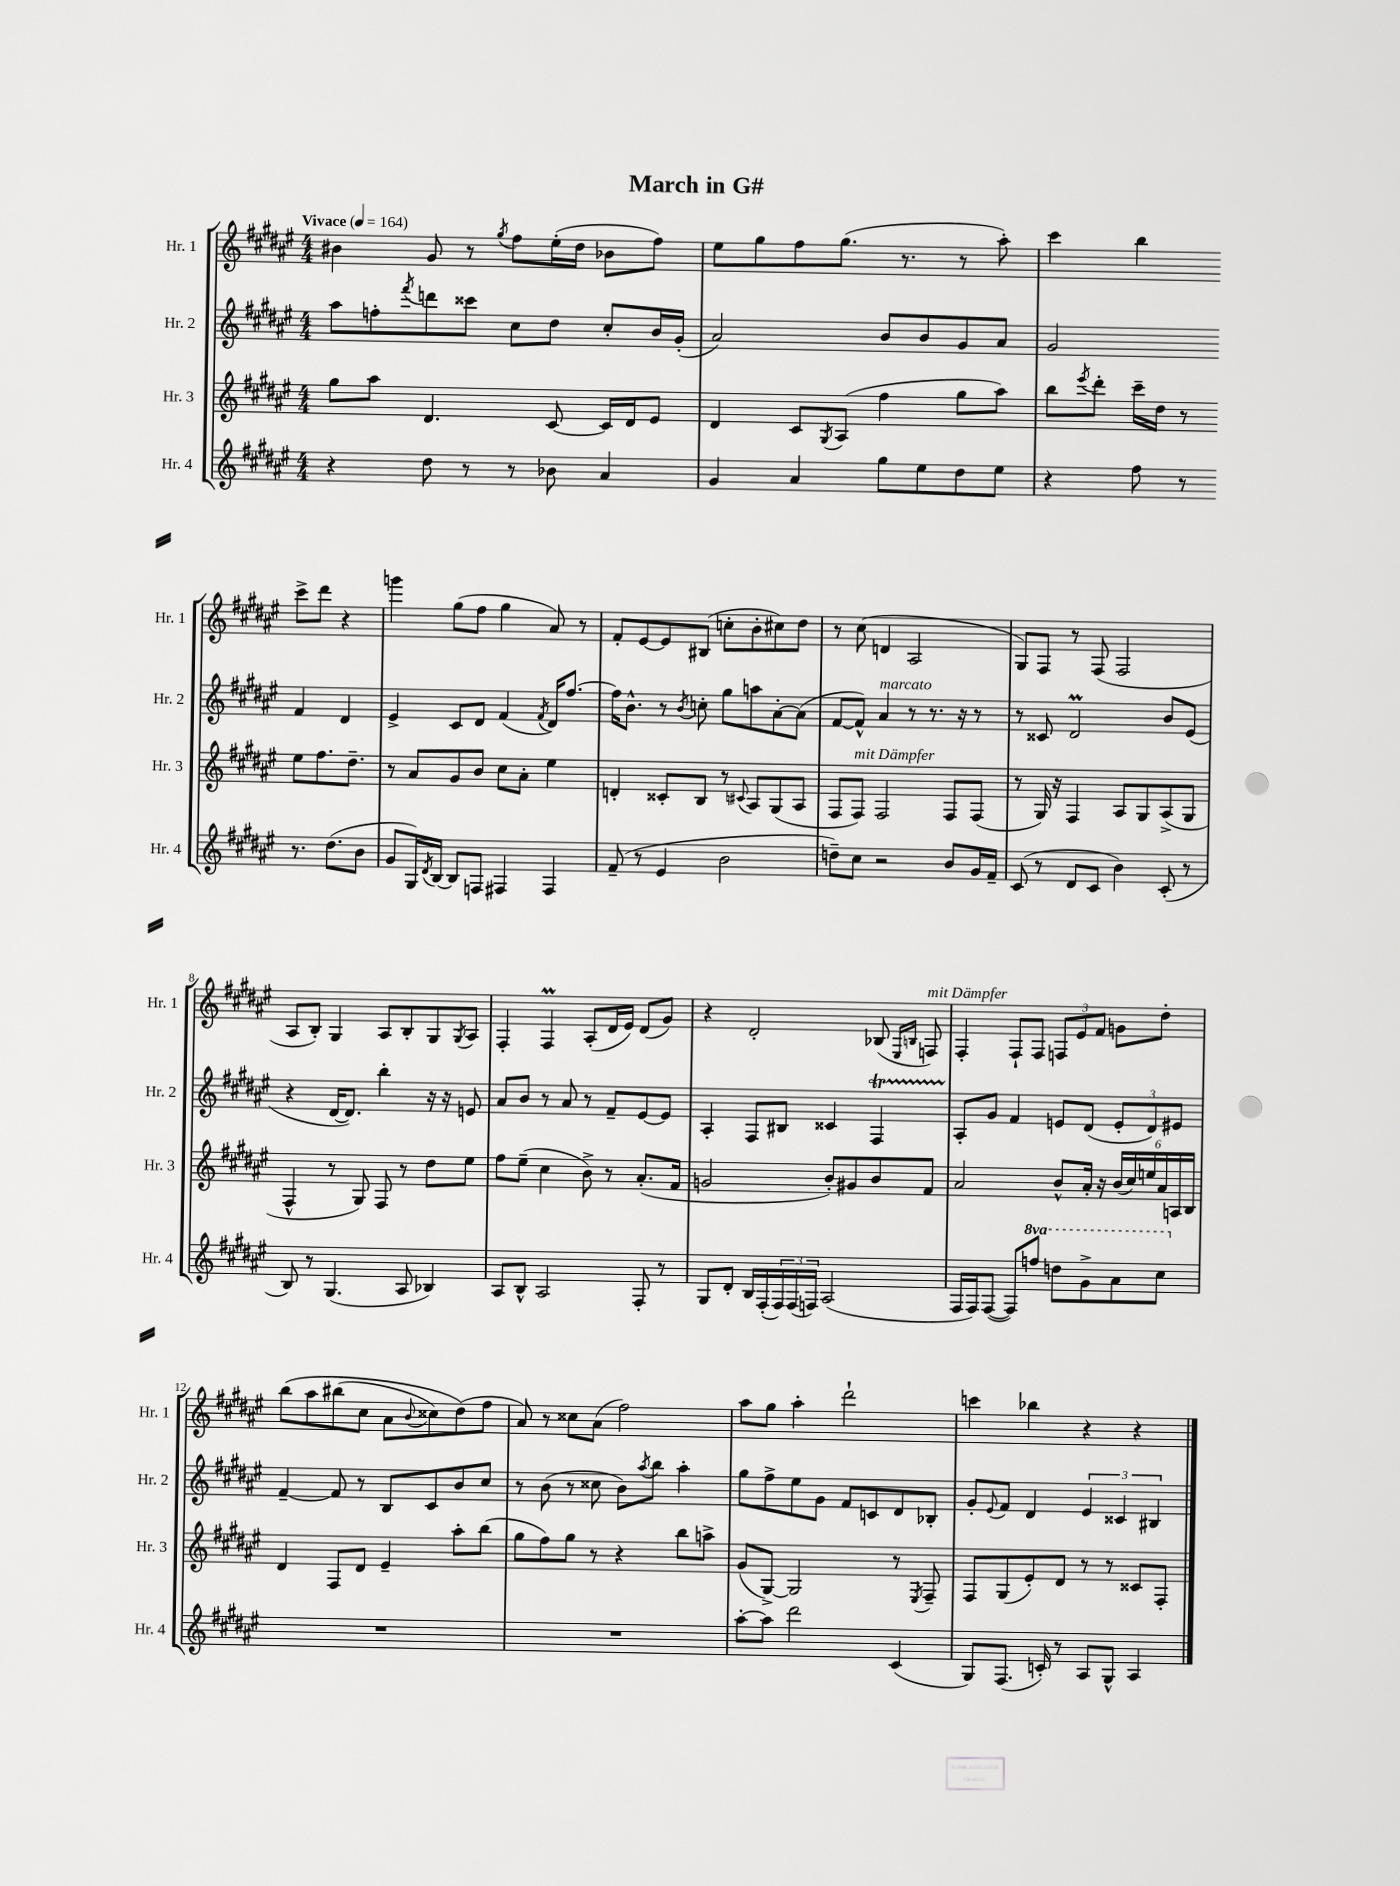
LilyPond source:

\header { title = "March in G#" }
<<
\new StaffGroup <<
\new Staff = "s0" \with { instrumentName = "Hr. 1" shortInstrumentName = "Hr. 1" } {
    \clef treble \key fis \major \numericTimeSignature \time 4/4 \tempo "Vivace" 4 = 164
    bis'4 gis'8 r8 \acciaccatura { gis''8 } fis''8 eis''16-.( dis''16 bes'8 fis''8) |
    eis''8 gis''8 fis''8 gis''8.( r8. r8 ais''8-.) |
    cis'''4 b''4 cis'''8-> dis'''8 r4 |
    g'''4 gis''8( fis''8 gis''4 ais'8) r8 |
    fis'8-. eis'8~ eis'8 bis8( c''8-. b'8-. cis''8) dis''8 |
    r8 cis''8( d'4 ais2 |
    gis8) fis8 r8 fis8( fis2 |
    ais8 b8-.) gis4 ais8 b8-. gis8 \acciaccatura { gis8 } ais8 |
    fis4-. fis4\prall ais8-.( dis'16 eis'16) dis'8( gis'8) |
    r4 dis'2-. bes8( \grace { eis16 b16 } f8^\markup { \italic "mit Dämpfer" }) |
    fis4-. fis8-! fis8 \tuplet 3/2 { f8 eis'8 fis'8 } g'8 dis''8-. |
    b''8\( ais''8 bis''8( cis''8 ais'8 \appoggiatura { b'8 } cisis''8) dis''8(\) fis''8 |
    ais'8) r8 cisis''8 ais'8( fis''2) |
    ais''8 gis''8 ais''4-. dis'''2-! |
    c'''4 bes''4 r4 r4 \bar "|." |
}
\new Staff = "s1" \with { instrumentName = "Hr. 2" shortInstrumentName = "Hr. 2" } {
    \clef treble \key fis \major \numericTimeSignature \time 4/4
    ais''8 f''8-. \acciaccatura { fis'''8 } d'''8 cisis'''8 cis''8 dis''8 cis''8-. b'16 gis'16-.( |
    ais'2) b'8 b'8 gis'8 ais'8 |
    gis'2 fis'4 dis'4 |
    eis'4-> cis'8 dis'8 fis'4( \acciaccatura { fis'8 } dis'16) fis''8.~ |
    fis''16 b'8.-^ r8 \acciaccatura { b'8 } c''8-. gis''8 a''8 ais'8~-. ais'8( |
    fis'8~ fis'8-^) ais'4^\markup { \italic "marcato" } r8 r8. r16 r8 |
    r8 cisis'8 dis'2\prall b'8 eis'8( |
    r4 dis'16~ dis'8.) b''4-. r16 r16 e'8 |
    ais'8 b'8 r8 ais'8 r8 fis'8-- eis'8~ eis'8 |
    ais4-. fis8 bis8 cisis'4 fis4\startTrillSpan |
    ais8-.\stopTrillSpan gis'8 fis'4 e'8 dis'8( \tuplet 3/2 { e'8-. dis'8) eis'8 } |
    fis'4~-- fis'8 r8 b8 cis'8 b'8 cis''8 |
    r8 b'8( r8 cisis''8 b'8) \acciaccatura { ais''8 } b''8 ais''4-. |
    gis''8 fis''8-> eis''8 gis'8 fis'8 c'8 dis'8 bes8-. |
    gis'8-. \appoggiatura { eis'8 } fis'8 dis'4 \tuplet 3/2 { eis'4 cisis'4 bis4 } \bar "|." |
}
\new Staff = "s2" \with { instrumentName = "Hr. 3" shortInstrumentName = "Hr. 3" } {
    \clef treble \key fis \major \numericTimeSignature \time 4/4
    gis''8 ais''8 dis'4. cis'8~ cis'16 dis'16 eis'8 |
    dis'4 cis'8 \acciaccatura { gis8 } ais8( fis''4 gis''8 ais''8) |
    b''8 \acciaccatura { eis'''8 } dis'''8-. cis'''16-- dis''16 r8 eis''8 fis''8. dis''8.-- |
    r8 ais'8 gis'8 b'8 cis''8 ais'8-. eis''4 |
    d'4-. cisis'8-. b8 r8 \appoggiatura { cis'8 } ais8 gis8( ais8 |
    fis8 fis8^\markup { \italic "mit Dämpfer" }) fis2 fis8 fis8( |
    r8 gis16) r16 fis4 ais8 gis8 ais8->( gis8 |
    fis4-^ r8 gis8) fis8 r8 dis''8 eis''8 |
    fis''8 eis''8--( cis''4 b'8->) r8 ais'8.-.( fis'16 |
    g'2 b'8-.) gis'8 b'8 fis'8 |
    ais'2 b'8-^ ais'16-. r16 \tuplet 6/4 { b'16( cis''16) e''16 ais'16 a16 b16 } |
    dis'4 fis8 dis'8 eis'4-- ais''8-. b''8( |
    gis''8 fis''8) gis''8 r8 r4 b''8 a''8-> |
    gis'8( gis8~->) gis2 r8 \acciaccatura { eis8 } fis8-- |
    fis8 gis8( eis'8-.) dis'8 r8 r8 cisis'8 fis8-. \bar "|." |
}
\new Staff = "s3" \with { instrumentName = "Hr. 4" shortInstrumentName = "Hr. 4" } {
    \clef treble \key fis \major \numericTimeSignature \time 4/4 \set Staff.ottavationMarkups = #ottavation-simple-ordinals
    r4 dis''8 r8 r8 bes'8 ais'4 |
    gis'4 ais'4 gis''8 eis''8 dis''8 eis''8 |
    r4 fis''8 r8 r8. dis''8.( b'8 |
    gis'8 gis16) \acciaccatura { dis'8 } b16~ b8 f8 fis4 fis4 |
    fis'8--( r8 eis'4 b'2 |
    d''8--) cis''8 r2 b'8 gis'16 fis'16-- |
    cis'8( r8 dis'8 cis'8 b'4) cis'8-.( r8 |
    b8) r8 gis4.( ais8 bes4) |
    ais8 b8-^ ais2 fis8-. r8 |
    gis8 dis'8-. b16 fis16-.( \tuplet 3/2 { fis16) fis16( f16) } ais2( |
    fis16 fis16) fis8~( fis8) \ottava #1 f'''8 d'''8 gis''8-> ais''8 cis'''8 \ottava #0 |
    R1 |
    R1 |
    ais''8~-. ais''8 dis'''2 cis'4( |
    gis8) fis8.( c'16-.) r8 ais8 gis8-^ ais4 \bar "|." |
}
>>
>>
